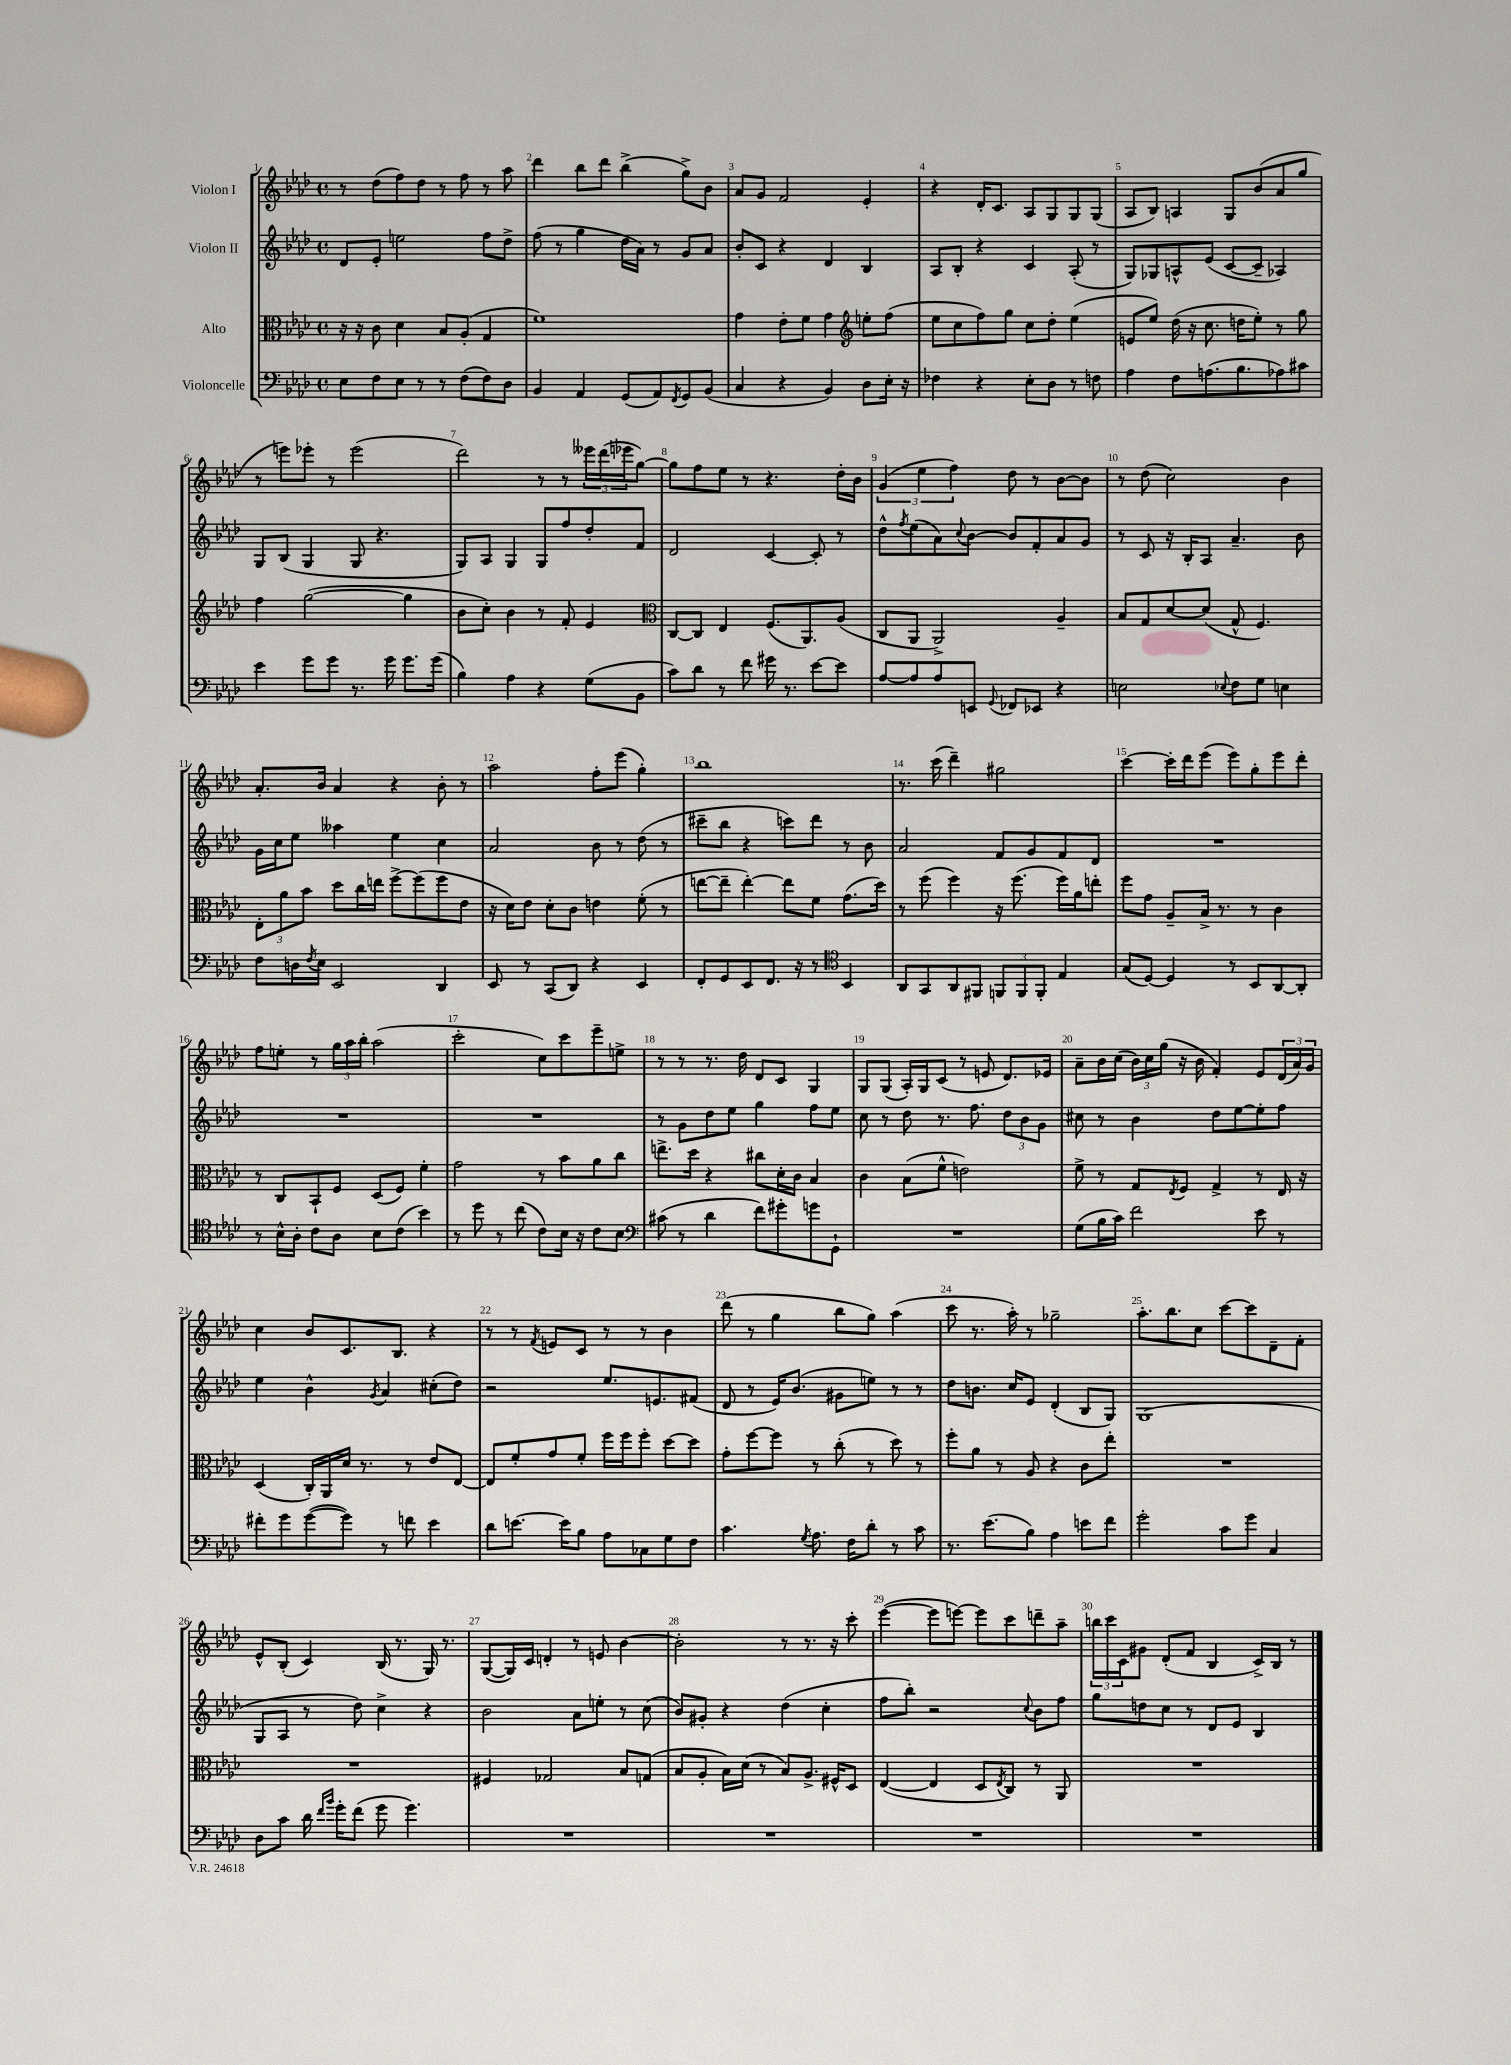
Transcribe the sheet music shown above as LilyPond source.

<<
\new StaffGroup <<
\new Staff = "s0" \with { instrumentName = "Violon I" } {
    \clef treble \key aes \major \defaultTimeSignature \time 4/4
    r8 des''8( f''8) des''8 r8 f''8 r8 aes''8 |
    des'''4 bes''8 des'''8 bes''4->( g''8->) bes'8 |
    aes'8 g'8 f'2 ees'4-. |
    r4 des'16-. c'8. aes8 g8 g8 g8( |
    aes8 bes8) a4 g8 bes'8( aes'8 g''8 |
    r8 e'''8) ees'''8-. r8 ees'''2( |
    des'''2) r8 r8 \tuplet 3/2 { eeses'''16 des'''16( ees'''16 } g''8~) |
    g''8 f''8 ees''8 r8 r4. des''16-. bes'16 |
    \tuplet 3/2 { g'4( ees''4 f''4) } des''8 r8 bes'8~ bes'8 |
    r8 des''8( c''2) bes'4 |
    aes'8.-. bes'16 aes'4 r4 bes'8-. r8 |
    aes''2 f''8-. ees'''8( g''4-.) |
    bes''1 |
    r8. c'''16( des'''4--) gis''2 |
    c'''4~ c'''16-. des'''16 ees'''8( ees'''8) g''8-. ees'''8 des'''8-. |
    f''8 e''8-. r8 \tuplet 3/2 { g''16 aes''16 bes''16-. } aes''2( |
    c'''2-. c''8) c'''8 ees'''8-- e''8-> |
    r8 r8 r8. des''16 des'8 c'8 g4 |
    g8 g8( aes16-.) g16 c'8( r8 e'8 des'8.) ees'16 |
    aes'8-- bes'16 c''16( \tuplet 3/2 { bes'16) c''16 g''16( } r16 bes'16 f'4-.) ees'8 \tuplet 3/2 { des'16( aes'16) g'16 } |
    c''4 bes'8 c'8. bes8. r4 |
    r8 r8 \acciaccatura { f'8 } e'8 c'8 r8 r8 bes'4 |
    des'''8( r8 g''4 bes''8 g''8) aes''4( |
    c'''8 r8. aes''16-.) r8 ges''2-- |
    aes''8.-. bes''8. c''8 c'''8~ c'''8 des'8-- f'8-. |
    ees'8-^ bes8-.( c'4) bes16( r8. g16) r8. |
    g8~( g16) c'16 d'4-. r8 e'8 bes'4~ |
    bes'2-. r8 r8. r16 c'''8-. |
    ees'''4~( ees'''8 e'''8~) e'''8 c'''8 d'''8-- aes''8-- |
    \tuplet 3/2 { b''16 c'''16 c'16 } gis'8 des'8-.( f'8 bes4 c'16->) bes16 r8 \bar "|." |
}
\new Staff = "s1" \with { instrumentName = "Violon II" } {
    \clef treble \key aes \major \defaultTimeSignature \time 4/4
    des'8 ees'8-. e''2 f''8 des''8-> |
    f''8( r8 g''4 des''16 aes'16) r8 g'8 aes'8 |
    bes'8-. c'8 r4 des'4 bes4 |
    aes8 bes8-. r4 c'4 aes8-.( r8 |
    g8) ges8 a8-^ ees'8( c'8~ c'8-- aes4) |
    g8 bes8( g4 g8 r4. |
    g8) aes8 g4 g8 f''8 des''8-. f'8 |
    des'2 c'4~ c'8-. r8 |
    des''8-^ \acciaccatura { f''8 } ees''8( aes'8) \appoggiatura { c''8 } bes'8~ bes'8 f'8-. aes'8 g'8 |
    r8 c'8 r16 bes16-. aes8 aes'4.-- bes'8 |
    g'16 c''16 ees''8 aeses''4 ees''4 c''4 |
    aes'2 bes'8 r8 des''8( r8 |
    cis'''8-- bes''8 r4 c'''8) des'''8 r8 bes'8 |
    aes'2 f'8 g'8 f'8 des'8 |
    R1 |
    R1 |
    R1 |
    r8 g'8 des''8 ees''8 g''4 f''8 ees''8 |
    c''8 r8 des''8 r8. f''8. \tuplet 3/2 { des''8 bes'8 g'8 } |
    cis''8 r8 bes'4 des''8 ees''8~ ees''8-. f''8 |
    ees''4 bes'4-^ \acciaccatura { g'8 } aes'4 cis''8-.( des''8) |
    r2 ees''8. e'8. fis'8( |
    des'8 r8 ees'16) bes'8.( gis'8 e''8) r8 r8 |
    des''8 b'8. c''16 ees'8 des'4-.( bes8 g8) |
    g1( |
    g8 aes8 r8 des''8) c''4-> r4 |
    bes'2 aes'8 e''8-. r8 c''8( |
    bes'8) gis'8-. r4 des''4( c''4-. |
    f''8 bes''8-.) r2 \appoggiatura { c''8 } bes'8 f''8 |
    g''8 d''8 c''8 r8 des'8 ees'8 bes4 \bar "|." |
}
\new Staff = "s2" \with { instrumentName = "Alto" } {
    \clef alto \key aes \major \defaultTimeSignature \time 4/4
    r16 r16 c'8 des'4 bes8 aes8-.( g4 |
    f'1) |
    g'4 ees'8-. f'8 g'4 \clef treble e''8-. f''8( |
    ees''8 c''8 f''8) g''8 c''8 des''8-. ees''4( |
    e'8 ees''8) des''16( r16 c''8. d''16 ees''8-.) r8 g''8 |
    f''4 g''2~( g''4 |
    bes'8 c''8-.) bes'4 r8 f'8-. ees'4 |
    \clef alto c8~ c8 ees4 f8.( aes,8.) aes8( |
    c8 aes,8 aes,2->) aes4-- |
    bes8 g8 des'8~ des'8( g8-^ f4.) |
    \tuplet 3/2 { ees8-. aes'8 bes'8 } des''8 c''16 e''16 f''8~-> f''8( f''8 ees'8 |
    r16 des'16) ees'8 des'8-. c'8 e'4 f'8-.( r8 |
    e''8~ e''8-- e''4~-.) e''8 f'8 g'8.( des''16) |
    r8 f''8( f''4) r16 f''8.( f''16) aes'16 e''8-. |
    f''8 g'8 aes8-- bes16-> r8. r8 c'4 |
    r8 c8 bes,8-! f8 des8( f8) f'4-. |
    g'2 r8 bes'8 aes'8 c''8 |
    e''8.-> des''16 r4 cis''8 des'16-. c'16 bes4 |
    c'4 bes8( f'8-^ e'2) |
    f'8-> r8 g8 \acciaccatura { ees8 } f8 g4-> r8 ees16 r16 |
    des4( c16-.) aes,16 des'16 r8. r8 ees'8 ees8~ |
    ees8 f'8-. g'8 f'8-. f''16 f''16 f''8-. des''8~ des''8 |
    g'8-. f''8~ f''8 r8 c''8-.( r8 des''8) r8 |
    f''8-. aes'8 r8 aes8 r4 c'8 ees''8-. |
    R1 |
    R1 |
    fis4 ges2 bes8 g8( |
    bes8 aes8-. bes16) des'16( r8 bes8) aes8.-> fis16-^ des8 |
    ees4~( ees4 des8 \acciaccatura { ees8 } c8) r8 aes,8 |
    R1 \bar "|." |
}
\new Staff = "s3" \with { instrumentName = "Violoncelle" } {
    \clef bass \key aes \major \defaultTimeSignature \time 4/4
    ees8 f8 ees8 r8 r8 f8( f8) des8 |
    bes,4 aes,4 g,8( aes,8) \acciaccatura { f,8 } g,8 bes,8( |
    c4 r4 bes,4) des8 ees16-. r16 |
    fes4 r4 ees8-. des8 r8 f8 |
    aes4 f8 a8.( bes8. aes8) cis'8 |
    ees'4 g'8 g'8 r8. g'16 g'8. g'16( |
    bes4) aes4 r4 g8( bes,8 |
    c'8) des'8 r8 f'8 gis'16 r8. ees'8~ ees'8 |
    aes8~ aes8 aes8 e,8 \appoggiatura { g,8 } fes,8 ees,8 r4 |
    e2 \appoggiatura { ees8 } f8 g8 e4 |
    f8 d16 \acciaccatura { f8 } ees16 ees,2 des,4 |
    ees,8 r8 c,8( des,8) r4 ees,4 |
    f,8-. g,8 ees,8 f,8. r16 r8 \clef tenor bes,4 |
    aes,8 g,8 aes,8 fis,8 \tuplet 3/2 { f,8 f,8 f,8-. } ees4 |
    g8( des8~) des4 r8 bes,8 aes,8~ aes,8-. |
    r8 bes16-^ aes16-. c'8 aes8 bes8 c'8( bes'4) |
    r8 des''8 r8 c''8( c'8) bes16 r16 c'8 bes8 |
    \clef bass cis'8( r8 des'4 f'8) gis'8-. g'8 g,8-! |
    R1 |
    g8( bes16 c'16) f'2 ees'8 r8 |
    fis'8-. g'8 g'8~( g'8) r8 f'8 ees'4 |
    des'8 e'8.~ e'16 bes8 aes8 ces8 g8 f8 |
    c'4. \acciaccatura { g8 } aes8. f16 des'8-. r8 c'8 |
    r8. ees'8.( bes8) aes4 e'8 f'8 |
    g'2-. c'8 g'8 c4 |
    des8 c'8 des'16 \grace { f'16 bes'16 } g'16-. f'8( g'8 g'4.) |
    R1 |
    R1 |
    R1 |
    R1 \bar "|." |
}
>>
>>
\layout { \context { \Score \override BarNumber.break-visibility = ##(#f #t #t) barNumberVisibility = #all-bar-numbers-visible } }
